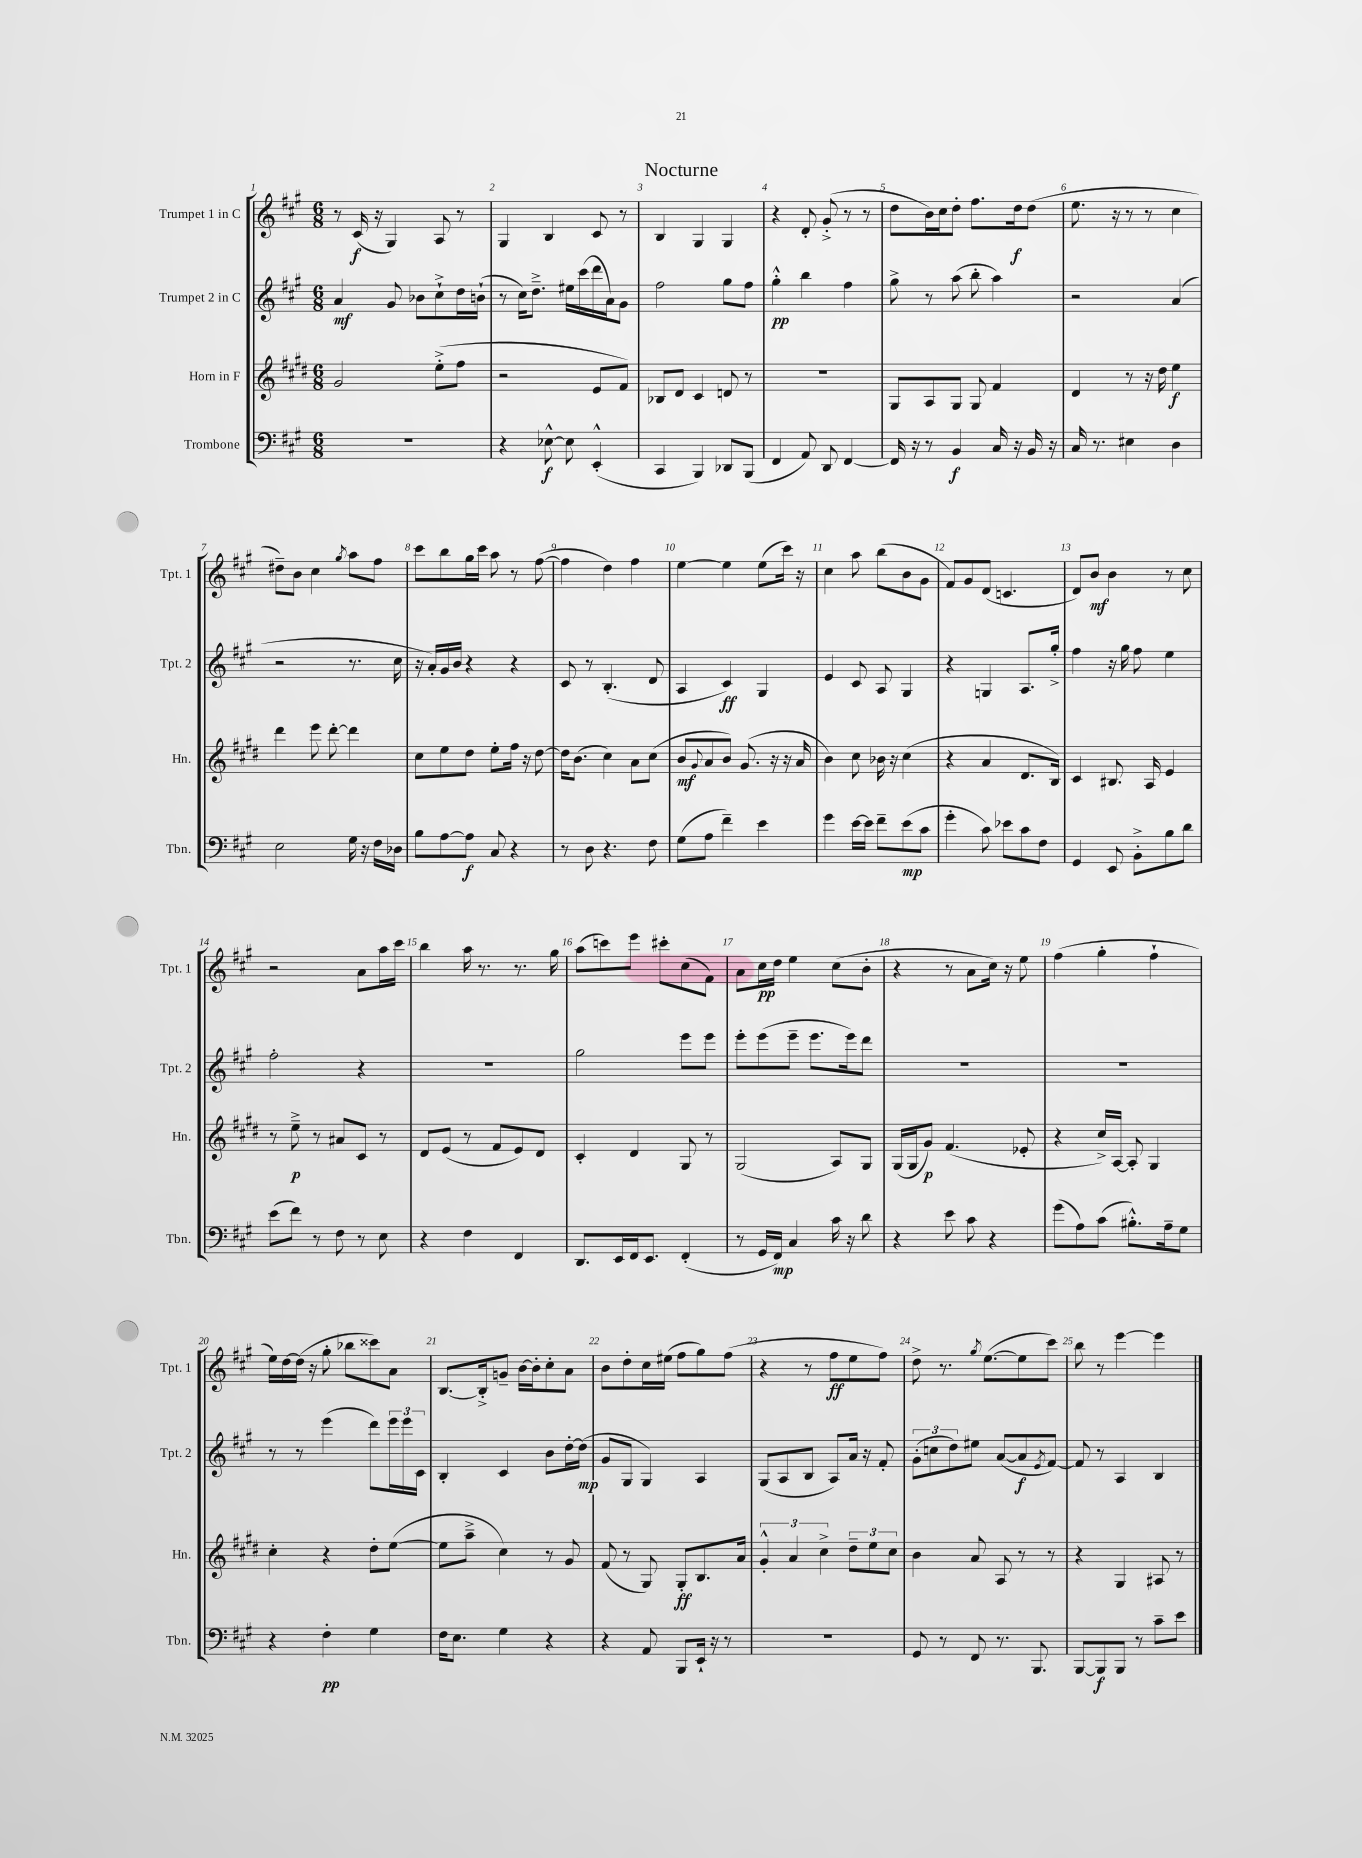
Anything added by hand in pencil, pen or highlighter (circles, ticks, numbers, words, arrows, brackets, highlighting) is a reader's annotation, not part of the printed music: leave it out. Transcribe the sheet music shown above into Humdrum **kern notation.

**kern	**kern	**kern	**kern
*staff4	*staff3	*staff2	*staff1
*clefF4	*clefG2	*clefG2	*clefG2
*k[f#c#g#]	*k[f#c#g#d#]	*k[f#c#g#]	*k[f#c#g#]
*M6/8	*M6/8	*M6/8	*M6/8
2.r	2g#	4a	8r
.	.	.	(16c#
.	.	.	16r
.	.	8g#	4G#)
.	.	8b-	.
.	(8ee'^	8cc#`^	8A
.	8ff#	16dd	8r
.	.	(16b`	.
=	=	=	=
4r	2r	8r	4G#
.	.	16cc#)	.
.	.	8.dd~^	.
[8E-^^	.	.	4B
8E-]	.	16ee#	.
.	.	(16ccc#	.
(4EE'^^	8e	16ddd	8c#
.	.	16a)	.
.	8f#)	8g#	8r
=	=	=	=
4CC#	8B-	2ff#	4B
.	8d#	.	.
4BBB)	4c#	.	4G#
8DD-	8d	8gg#	4G#
(8BBB	8r	8ff#	.
=	=	=	=
4FF#	2.r	4gg#'^^	4r
8AA)	.	4bb	8d'
8DD	.	.	(8g#'^
[4FF#	.	4ff#	8r
.	.	.	8r
=	=	=	=
16FF#]	8G#	8gg#^	8dd
16r	.	.	.
8r	8A	8r	16b)
.	.	.	16cc#
4BB	8G#	(8aa	8dd'
.	8G#	8bb'	8.ff#
16C#	4f#	4aa)	.
16r	.	.	16dd
16BB	.	.	(8dd
16r	.	.	.
=	=	=	=
16C#	4d#	2r	8.ee
8.r	.	.	.
.	.	.	16r
4E#	8r	.	8r
.	16r	.	8r
.	16dd#	.	.
4D	4ee	(4a	4cc#
=	=	=	=
2E	4ddd#	2r	8dd#~)
.	.	.	8b
.	8eee	.	4cc#
.	[8ddd#'	.	.
.	.	.	8qgg#
16G#	4ddd#]	8.r	8aa
16r	.	.	.
16F#	.	.	8ff#
16D-	.	16cc#	.
=	=	=	=
8B	8cc#	16r	8ccc#
.	.	16a')	.
[8A	8ee	16g#	8bb
.	.	16b	.
8A]	8dd#	4r	16gg#
.	.	.	16ccc#
8C#	8ee'	.	8aa
4r	16ff#	4r	8r
.	16r	.	.
.	[8dd#	.	([8ff#
=	=	=	=
8r	16dd#]	8c#	4ff#]
.	(8.b	.	.
8D	.	8r	.
4.r	4cc#)	(4.B'	4dd)
.	8a	.	4ff#
8F#	(8cc#	8d	.
=	=	=	=
(8G#	8b	4A	[4ee
.	8qqg#	.	.
8A	8a	.	.
4f#~)	8b)	4c#)	4ee]
.	(8.g#	.	.
4e	.	4G#	(8ee
.	16r	.	.
.	16r	.	16ccc#)
.	16a	.	16r
=	=	=	=
4g#	4b)	4e	4cc#
[16e	8cc#	8c#	8aa
16e]	.	.	.
8f#~	16b-	8A	(8bb
.	16r	.	.
(8e	(4cc#	4G#	8b
8c#	.	.	8g#
=	=	=	=
4g#'	4r	4r	8f#)
.	.	.	8g#
8c#)	4a	4G	(8d
8e-	.	.	4.c
8c#	8.d#	8.A	.
8F#	.	.	.
.	16B)	16gg#'^	.
=	=	=	=
4GG#	4c#	4ff#	8d)
.	.	.	8b
8EE	8.B#	16r	4b
.	.	16gg#	.
8BB'^	.	8ff#	.
.	16A	.	.
8B	4e	4ee	8r
8d	.	.	8cc#
=	=	=	=
(8e	8r	2ff#'	2r
8f#)	8ee~^	.	.
8r	8r	.	.
8F#	8a#	.	.
8r	8c#	4r	8a
8E	8r	.	16aa
.	.	.	16ccc#
=	=	=	=
4r	8d#	2.r	4bb
.	(8e	.	.
4F#	8r	.	16aa
.	.	.	8.r
.	8f#	.	.
4FF#	8e)	.	8.r
.	8d#	.	.
.	.	.	16gg#
=	=	=	=
8.DD	4c#'	2gg#	(8aa
.	.	.	8ccc)
16EE	.	.	.
16FF#	4d#	.	8eee
8.EE	.	.	.
.	.	.	8ccc#'
(4FF#'	8G#	8eee	(8cc#
.	8r	8eee	8f#)
=	=	=	=
8r	(2G#	8eee'	8a
16GG#	.	(8eee	16cc#
16FF#)	.	.	16dd
4C#	.	8eee~	4ee
.	.	8.eee	.
16c#	8A)	.	(8cc#
16r	.	16eee)	.
8d	8G#	8ddd	8b'
=	=	=	=
4r	(16G#	2.r	4r
.	16G#	.	.
.	8g#)	.	.
8e	(4.f#	.	8r
8c#	.	.	8a
4r	.	.	16cc#)
.	.	.	16r
.	8e-'	.	8ee
=	=	=	=
(8g#	4r	2.r	(4ff#
8A)	.	.	.
(8c#	16cc#^)	.	4gg#'
.	[16A	.	.
8.B#'^^)	8A']	.	.
.	4G#	.	4ff#`
16A~	.	.	.
8G#	.	.	.
=	=	=	=
4r	4cc#'	8r	16ee)
.	.	.	[16dd
.	.	8r	(16dd]
.	.	.	16r
4F#'	4r	(4eee	8gg#'
.	.	.	8bb-
4G#	8dd#'	8ddd)	8ccc##)
.	([8ee	24eee	8a
.	.	24eee	.
.	.	24c#	.
=	=	=	=
16F#	8ee]	4B'	[8.B
8.E	.	.	.
.	8aa~^	.	.
.	.	.	16B'^]
4G#	4cc#)	4c#	8g~
.	.	.	[16b
.	.	.	16b']
4r	8r	8b	8cc#'
.	8g#	[16dd'	8a
.	.	(16dd]	.
=	=	=	=
4r	(8f#	8g#	8b
.	8r	8G#	8dd'
8AA	8G#)	4G#)	16cc#
.	.	.	(16ee#
8BBB	8G#'	.	8ff#
16EE`	8.B	4A	8gg#)
16r	.	.	.
8r	.	.	(8ff#
.	16a	.	.
=	=	=	=
2.r	6g#'^^	(8G#	4r
.	.	8A	.
.	6a	.	.
.	.	8B	8r
.	6cc#^	.	.
.	.	8A)	8ff#
.	12dd#~	16a	8ee
.	.	16r	.
.	12ee	.	.
.	.	8f#'	8ff#)
.	12cc#	.	.
=	=	=	=
8GG#	4b	(12g#'	8dd^
.	.	12cc	.
8r	.	.	8.r
.	.	12dd)	.
8FF#	8a	8ee#	.
.	.	.	8qgg#
.	.	.	([8.ee
8.r	8A	([8a	.
.	8r	8a]	8ee]
8.BBB	.	.	.
.	.	8qe	.
.	8r	[8f#)	8ccc#)
=	=	=	=
[8BBB	4r	8f#]	8bb
8BBB]	.	8r	8r
8BBB	4G#	4A	[4eee
8r	.	.	.
8c#~	8A#	4B	4eee]
8e	8r	.	.
==	==	==	==
*-	*-	*-	*-
